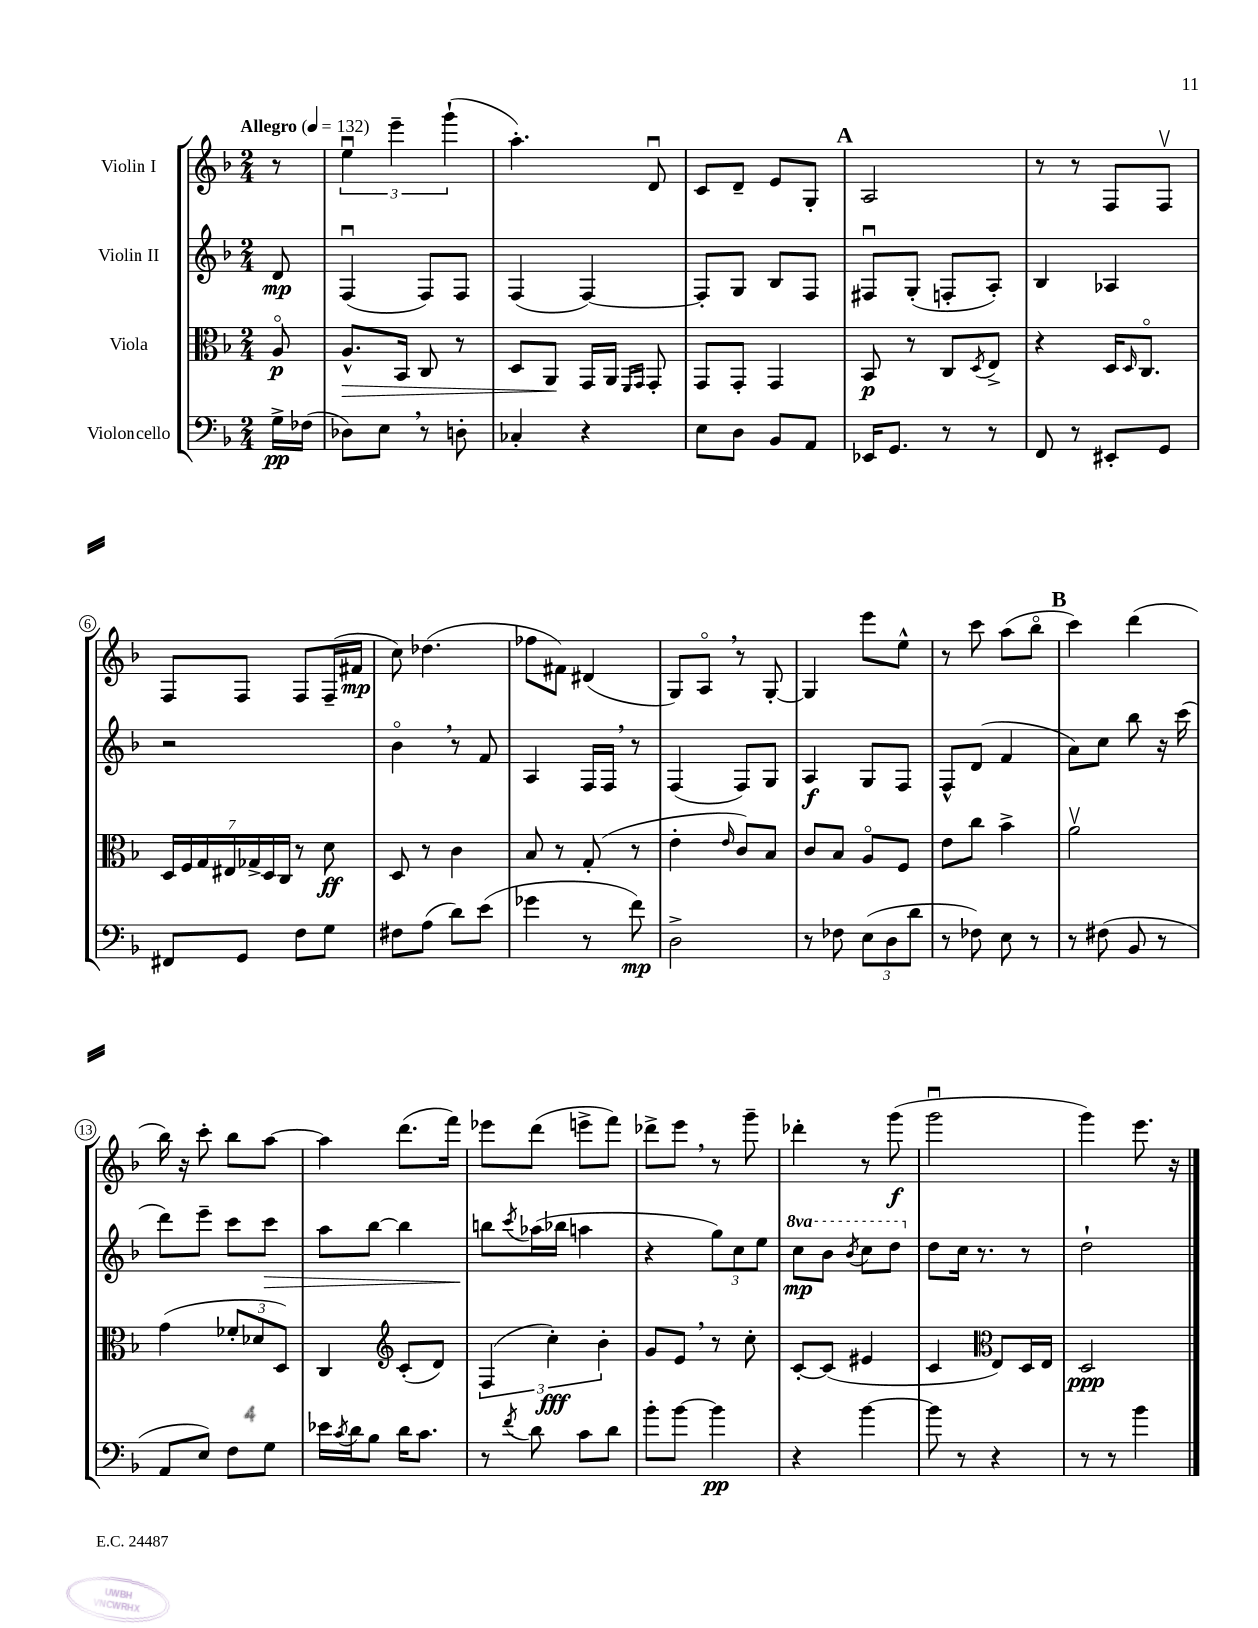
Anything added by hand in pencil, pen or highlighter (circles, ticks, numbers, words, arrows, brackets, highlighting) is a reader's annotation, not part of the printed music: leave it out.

**kern	**dynam	**kern	**dynam	**kern	**dynam	**kern	**dynam
*part4	*part4	*part3	*part3	*part2	*part2	*part1	*part1
*staff4	*staff4	*staff3	*staff3	*staff2	*staff2	*staff1	*staff1
*I"Violoncello	*	*I"Viola	*	*I"Violin II	*	*I"Violin I	*
*clefF4	*	*clefC3	*	*clefG2	*	*clefG2	*
*k[b-]	*	*k[b-]	*	*k[b-]	*	*k[b-]	*
*M2/4	*	*M2/4	*	*M2/4	*	*M2/4	*
*MM132	*	*MM132	*	*MM132	*	*MM132	*
=	=	=	=	=	=	=	=
!	!	!	!	!	!	!LO:TX:a:B:t=Allegro	!
16G^\LL	pp	8A/	p	8d/	mp	8r	.
(16F-X\JJ	.	.	.	.	.	.	.
=1	=1	=1	=1	=1	=1	=1	=1
!	!	!	!LO:HP:b	!	!	!	!
8D-X\L)	.	8.A^^/L	>	(4Fu/	.	6eeu\	.
8E,\J	.	.	.	.	.	.	.
.	.	.	.	.	.	6eee~\	.
.	.	16BB-/Jk	.	.	.	.	.
8r	.	8C/	.	8F/L)	.	.	.
.	.	.	.	.	.	(6ggg`\	.
8Dn'\	.	8r	.	8F/J	.	.	.
=2	=2	=2	=2	=2	=2	=2	=2
4C-X'/	.	8D/L	.	(4F/	.	4.aa'\)	.
.	.	8AA/J	.	.	.	.	.
4r	.	16GG/LL	]	[4F/)	.	.	.
.	.	16AA/JJ	.	.	.	.	.
.	.	16qqFF/LL	.	.	.	.	.
.	.	16qqGG/JJ	.	.	.	.	.
.	.	8GG'/	.	.	.	8du/	.
=3	=3	=3	=3	=3	=3	=3	=3
8E\L	.	8GG/L	.	8F'/L]	.	8c/L	.
8D\J	.	8GG'/J	.	8G/J	.	8d~/J	.
8BB-/L	.	4GG/	.	8B-/L	.	8e/L	.
8AA/J	.	.	.	8F/J	.	8G'/J	.
!!LO:REH:place=s1:t=A
=4	=4	=4	=4	=4	=4	=4	=4
16EE-X/KL	.	8BB-/	p	8F#Xu/L	.	2A/	.
8.GG/J	.	.	.	.	.	.	.
.	.	8r	.	(8G'/J	.	.	.
8r	.	8C/L	.	8Fn'/L	.	.	.
.	.	8qD/	.	.	.	.	.
8r	.	8E^/J	.	8A'/J)	.	.	.
=5	=5	=5	=5	=5	=5	=5	=5
8FF/	.	4r	.	4B-/	.	8r	.
8r	.	.	.	.	.	8r	.
8EE#X'/L	.	16D/KL	.	4A-X/	.	8F/L	.
.	.	16qqD/	.	.	.	.	.
.	.	8.C/J	.	.	.	.	.
8GG/J	.	.	.	.	.	8Fv/J	.
!!LO:LB:g=z
=6	=6	=6	=6	=6	=6	=6	=6
8FF#X/L	.	28D/LL	.	2r	.	8F/L	.
.	.	28F/	.	.	.	.	.
.	.	28G/	.	.	.	.	.
.	.	28E#X/	.	.	.	.	.
8GG/J	.	.	.	.	.	8F/J	.
.	.	28G-X^/	.	.	.	.	.
.	.	28D/	.	.	.	.	.
.	.	28C/JJ	.	.	.	.	.
8F\L	.	8r	.	.	.	8F/L	.
8G\J	.	8d\	ff	.	.	(16F~/L	.
.	.	.	.	.	.	16f#X/JJ	mp
=7	=7	=7	=7	=7	=7	=7	=7
8F#X\L	.	8D/	.	4b-,\	.	8cc\)	.
(8A\J	.	8r	.	.	.	(4.dd-X\	.
8d\L)	.	4c\	.	8r	.	.	.
(8e\J	.	.	.	8f/	.	.	.
=8	=8	=8	=8	=8	=8	=8	=8
4g-X\	.	8B-/	.	4A/	.	8ff-X\L	.
.	.	8r	.	.	.	8f#X\J)	.
8r	.	(8G'/	.	16F/LL	.	(4d#X/	.
.	.	.	.	16F,/JJ	.	.	.
8f\)	mp	8r	.	8r	.	.	.
=9	=9	=9	=9	=9	=9	=9	=9
2D^\	.	4e'\	.	(4F/	.	8G/L)	.
.	.	.	.	.	.	8A,/J	.
.	.	16qqe/	.	.	.	.	.
.	.	8c/L)	.	8F/L)	.	8r	.
.	.	8B-/J	.	8G/J	.	[8G'/	.
=10	=10	=10	=10	=10	=10	=10	=10
8r	.	8c/L	.	4A/	f	4G/]	.
8F-X\	.	8B-/J	.	.	.	.	.
(12E\L	.	8A/L	.	8G/L	.	8eee\L	.
12D\	.	.	.	.	.	.	.
.	.	8F/J	.	8F/J	.	8ee^^\J	.
12d\J	.	.	.	.	.	.	.
=11	=11	=11	=11	=11	=11	=11	=11
8r	.	8e\L	.	8F^^/L	.	8r	.
8F-X\)	.	8cc\J	.	(8d/J	.	8ccc\	.
8E\	.	4b-^\	.	4f/	.	(8aa\L	.
8r	.	.	.	.	.	8bb-\J	.
!!LO:REH:place=s1:t=B
=12	=12	=12	=12	=12	=12	=12	=12
8r	.	2av\	.	8a\L)	.	4ccc\)	.
(8F#X\	.	.	.	8cc\J	.	.	.
8BB-/	.	.	.	8bb-\	.	(4ddd\	.
8r	.	.	.	16r	.	.	.
.	.	.	.	(16ccc\	.	.	.
!!LO:LB:g=z
=13	=13	=13	=13	=13	=13	=13	=13
8AA/L	.	(4g\	.	8ddd\L)	.	16bb-\)	.
.	.	.	.	.	.	16r	.
8E/J)	.	.	.	8eee~\J	.	8ccc'\	.
8F\L	.	12f-X'/L	.	8ccc\L	.	8bb-\L	.
.	.	12d-X/	.	.	.	.	.
!	!	!	!	!	!LO:HP:b	!	!
8G\J	.	.	.	8ccc\J	>	[8aa\J	.
.	.	12D/J)	.	.	.	.	.
=14	=14	=14	=14	=14	=14	=14	=14
16e-X\LL	.	4C/	.	8aa\L	.	4aa\]	.
8qc/	.	.	.	.	.	.	.
16d\J	.	.	.	.	.	.	.
8B-\J	.	.	.	[8bb-\J	.	.	.
*	*	*clefG2	*	*	*	*	*
16d\KL	.	(8c'/L	.	4bb-\]	.	(8.ddd\L	.
8.c\J	.	.	.	.	.	.	.
.	.	8d/J)	.	.	.	.	.
.	.	.	.	.	.	16fff\Jk)	.
=15	=15	=15	=15	=15	=15	=15	=15
8r	.	(6F/	.	8bbn\L	.	8eee-X\L	.
8qf/	.	.	.	8qccc/	.	.	.
8d\	.	.	.	(16aa-X\L	]	(8ddd\J	.
.	.	6cc'\)	fff	.	.	.	.
.	.	.	.	16bb-X\JJ	.	.	.
8c\L	.	.	.	4aan\	.	8eeen^\L	.
.	.	6b-'\	.	.	.	.	.
8d\J	.	.	.	.	.	8fff\J)	.
=16	=16	=16	=16	=16	=16	=16	=16
8b-'\L	.	8g/L	.	4r	.	8ddd-X^\L	.
[8b-\J	.	8e,/J	.	.	.	8eee,\J	.
4b-\]	pp	8r	.	12gg\L)	.	8r	.
.	.	.	.	12cc\	.	.	.
.	.	8cc'\	.	.	.	8ggg~\	.
.	.	.	.	12ee\J	.	.	.
=17	=17	=17	=17	=17	=17	=17	=17
*	*	*	*	*8va	*	*	*
4r	.	[8c'/L	.	8ccc\L	mp	4ddd-X'\	.
.	.	(8c/J]	.	8bb-\J	.	.	.
.	.	.	.	8qbb-/	.	.	.
[4b-\	.	4e#X/	.	8ccc\L	.	8r	.
.	.	.	.	8ddd\J	.	(8ggg\	f
=18	=18	=18	=18	=18	=18	=18	=18
*	*	*	*	*X8va	*	*	*
8b-\]	.	4c/	.	8dd\L	.	2gggu\	.
8r	.	.	.	16cc\Jk	.	.	.
.	.	.	.	8.r	.	.	.
*	*	*clefC3	*	*	*	*	*
4r	.	8E/L)	.	.	.	.	.
.	.	16D/L	.	8r	.	.	.
.	.	16E/JJ	.	.	.	.	.
=19	=19	=19	=19	=19	=19	=19	=19
8r	.	2D/	ppp	2dd`\	.	4ggg\)	.
8r	.	.	.	.	.	.	.
4b-\	.	.	.	.	.	8.eee\	.
.	.	.	.	.	.	16r	.
==	==	==	==	==	==	==	==
*-	*-	*-	*-	*-	*-	*-	*-
